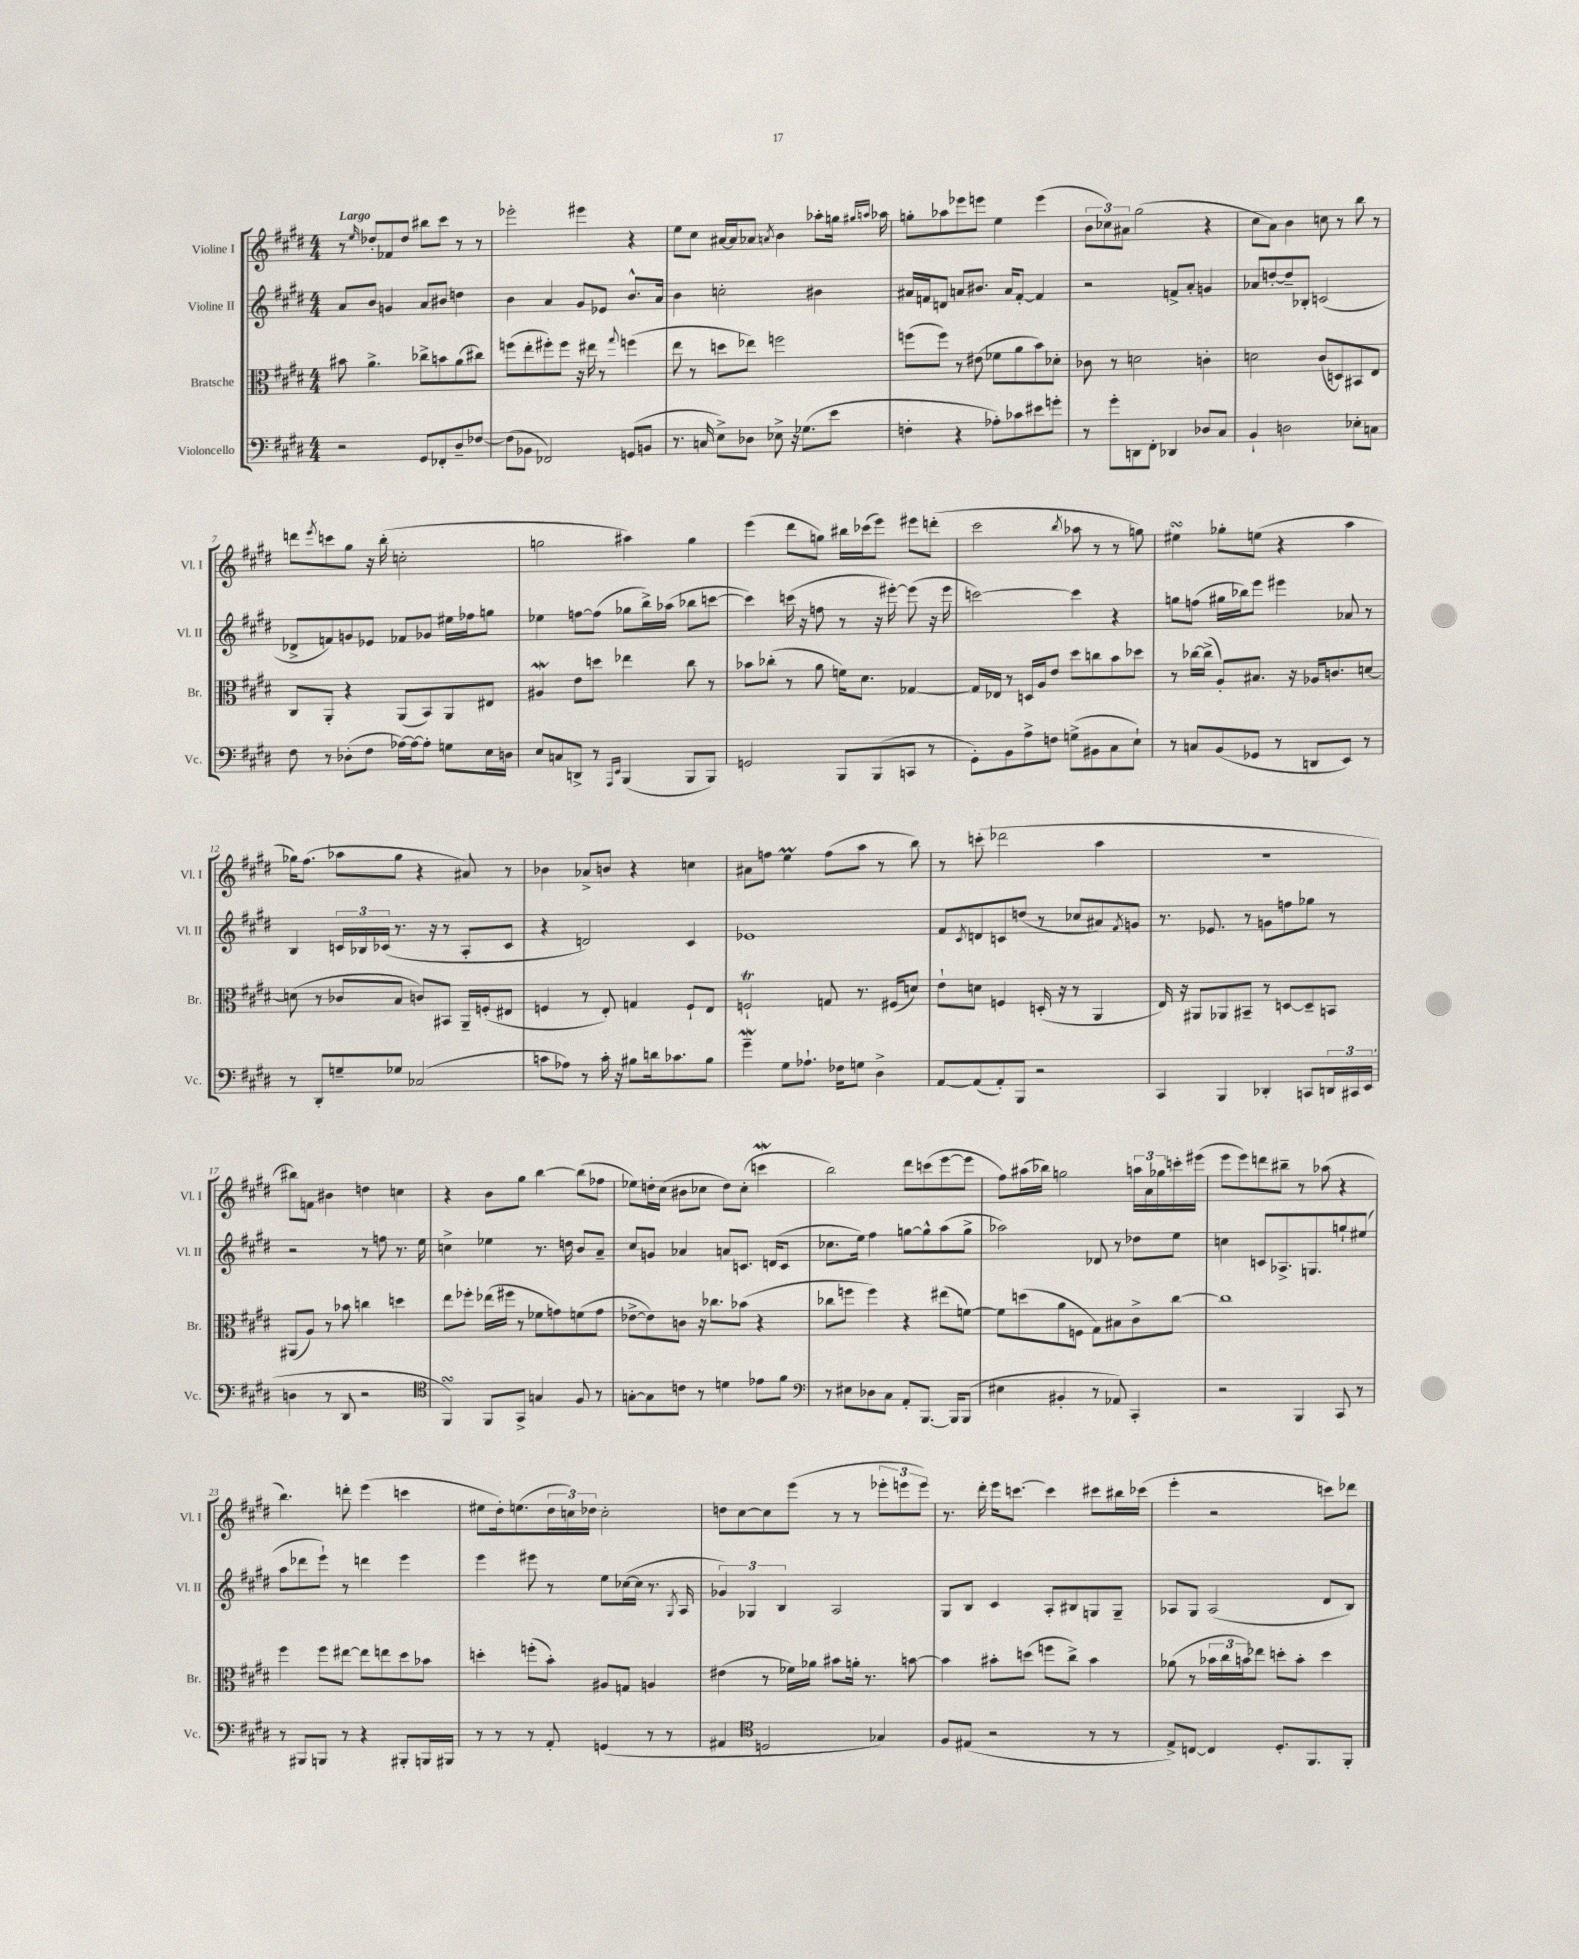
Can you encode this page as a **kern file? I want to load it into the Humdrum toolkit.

**kern	**kern	**kern	**kern
*part4	*part3	*part2	*part1
*staff4	*staff3	*staff2	*staff1
*I"Violoncello	*I"Bratsche	*I"Violine II	*I"Violine I
*I'Vc.	*I'Br.	*I'Vl. II	*I'Vl. I
*clefF4	*clefC3	*clefG2	*clefG2
*k[f#c#g#d#]	*k[f#c#g#d#]	*k[f#c#g#d#]	*k[f#c#g#d#]
*M4/4	*M4/4	*M4/4	*M4/4
=1	=1	=1	=1
!	!	!	!LO:TX:a:B:t=Largo
2r	8b#X\	8a/L	8r
.	.	.	16qqee/
.	4.a^\	8b/J	8dd-X'/L
.	.	4gn/	8f-X/
.	.	.	8dd-/J
8GG#/L	8cc-X^\L	8a/L	8bb#X\L
8FF-X'/	8bn\	8b#X/J	8ccc#\J
8D#~/	(8a\	4ddn\	8r
[8F-X/J	8cc#X\J)	.	8r
=2	=2	=2	=2
(8F-\L]	(8ffn\L	4b\	2eee-X'\
8BB-X\J	8ee'\	.	.
2FF-X/)	8ff#X'\)	4a/	.
.	8ff#\J	.	.
.	16r	8g#/L	4eee#X\
.	16ee#X\	.	.
.	8r	8e-X/J	.
.	8qqgg#/	.	.
(8GGn/L	(4ffn\	8.b^^/L	4r
8BBn/J	.	.	.
.	.	16a/Jk	.
=3	=3	=3	=3
8.r	8ee\	4b\	8ee\L
.	8r	.	8cc#\J
16Cn/	.	.	.
8E^\L)	8ddn\L	2ccn'\	[16a#X/LL
.	.	.	16a#/J]
8D-X\J	8ee-X\J)	.	8a-X/J
.	.	.	8qan/
8E-X^\	2ffn\	.	4b\
16r	.	.	.
(8.G-X\L	.	.	.
.	.	4b#X\	8aa-X'\L
8e\J	.	.	16ggn\Jk
.	.	.	16qqgg#X/LL
.	.	.	16qqaan/JJ
.	.	.	16aa-X\
=4	=4	=4	=4
4Fn'\	(8ffn\L	16a#X/LL	8ggn'\L
.	.	16fn/J	.
.	8ff\J)	8dn/J	8aa-X\
4r	8r	8an/L	8eee-X\
.	(8e#X\	8.b#X/J	8eeen\J
8A-X'\L)	8f-X\L	.	4ee\
.	.	16a/KL	.
8c-X\	8a\	[8f'/J	.
8e#X\	8b\)	4f/]	(4eee\
8gn'\J	8d-X'\J	.	.
=5	=5	=5	=5
8r	8c-X\	2r	12b\L
.	.	.	12cc-X\)
8g#'\L	8r	.	.
.	.	.	12a#X\J
8DDn\	2dn\	.	(2gg#\
8FF#'\J	.	.	.
4DD-X/	.	8fn^/L	.
.	.	8a'/J	.
8D-X/L	4cn'\	4gn/	4r
8C#/J	.	.	.
=6	=6	=6	=6
4BB`/	2dn\	8a-X/L	8cc#\L
.	.	[8ddn'/	8a\J)
2Dn\	.	8dd~/]	4b\
.	.	8B-X'/J	.
.	(8c#/L	(2cn/	8ccn\
.	8Dn/)	.	8r
8E-X'\L	8BB#X/	.	8bb\
8Cn\J	8E/J	.	8r
!!LO:LB:g=z
=7	=7	=7	=7
8F#\	8C#/L	8d-X^/L	8dddn\L
.	.	.	8qeee/
8r	8AA'/J	8fn/)	8cccn\
(8D-X'\L	4r	8gn/	8gg#\J
8F#\J	.	8e-X/J	16r
.	.	.	(16bb'\
[16A-X\LL)	(8AA/L	8f-X/L	2ccn'\
16A-\J_	.	.	.
8A-'\J]	8BB/)	8g-X/J	.
8Gn\L	8AA/	16ee#X\LL	.
.	.	16ff-X\J	.
16E\L	8E#X/J	8ggn\J	.
16Dn\JJ	.	.	.
=8	=8	=8	=8
8E/L	4A#XW/	4ee-X\	2ggn\
8Cn/	.	.	.
8DDn^/J	8e\L	[8ffn\L	.
8r	8ddn\J	(8ff\J]	.
16qqAAA/LL	.	.	.
16qqEE/JJ	.	.	.
(4BBB/	4ee-X\	8gg-X\L	4aa#X\)
.	.	16bb^\L)	.
.	.	(16aa-X\JJ	.
8BBB/L	8cc#\	8bb-X\L	4gg\
8BBB/J)	8r	[8cccn\J	.
=9	=9	=9	=9
2GGn/	8b-X\L	4ccc\])	(4eee\
.	(8cc-X'\J	.	.
.	8r	(16cccn\	8ddd#\L
.	.	16r	.
.	8a\	8ffn\	8ggn\J)
8BBB/L	16fn\KL)	8r	16bb#X\LL
.	8.d#\J	.	(16ccc-X\J
(8BBB/	.	16r	8eee\J)
.	.	[16eee#X'\)	.
8CCn/J	[4G-X/	(8eee#\]	8eee#X\L
8r	.	16r	(8dddn'\J
.	.	16eee#\	.
=10	=10	=10	=10
8GG#'\L)	16G-/LL]	[2cccn\)	2ccc#\
.	16E-X/JJ	.	.
8BB\	8r	.	.
8A^\	16Dn/LL	.	.
.	16A/J	.	.
8Fn\J	8e/J	.	.
.	.	.	8qbb/
(8Gn^\L	8dd#\L	4ccc\]	8aa-X\
8BB#X\	8ccn\	.	8r
8C#\	8b\	4r	8r
8E`\J)	8dd-X\J	.	8ggn\)
=11	=11	=11	=11
8r	8r	8ggn\L	4ee#XsSsS\
8Cn/L	[16cc-X\LL	(8ffn\J	.
.	(16cc-^\JJ]	.	.
(8BB/	8A'/L)	16gg#X\LL	8gg-X'\L
.	.	16bb-X\J)	.
8GG-X/J	8.B#X/J	8eee\J	(8een\J
8r	.	4eee#X\	4r
.	16r	.	.
8DDn/L	16A-X/KL	.	.
.	8.cn/	.	.
8EE/J)	.	8a-X/	4aa\
8r	[8dn/J	8r	.
!!LO:LB:g=z
=12	=12	=12	=12
8r	(8dn\]	4B/	16gg-X\KL)
.	.	.	(8.ff#\J
8DD#'/L	8r	.	.
8Gn~/	8c-X/L	24cn/LL	8aa-X\L
.	.	24B-X/	.
.	.	(24c-X/JJ	.
8G-X/J	8B/J	8.r	8gg-\J
(2C-X/	8cn/L)	.	4r
.	.	16r	.
.	8BB#X/J	8r	.
.	16AA~/LL	8A'/L	8a#X/)
.	(16Fn'/J	.	.
.	8E#X/J	8c-/J	8r
=13	=13	=13	=13
8cn\L	4Fn/	4r	4b-X\
8A-X\J)	.	.	.
8r	8r	2dn/)	8a-X^/L
16c'\	8E'/)	.	8bn/J
16r	.	.	.
8B#X\L	4Gn/	.	4r
16dn\k	.	.	.
8.c-X\	.	.	.
.	8F`/L	4c#/	4ccn\
8B#\J	8E/J	.	.
=14	=14	=14	=14
4g#W~\	2FnT`/	1e-X	8a#X\L
.	.	.	8ffn\J
8G#\L	.	.	4eeM\
8.A-X`\J	.	.	.
.	8Gn/	.	(8ff\L
16F-X\KL	.	.	.
8Gn\J	8.r	.	8aa\J
4D#^\	.	.	8r
.	(16F#X/KL	.	.
.	8dn/J)	.	8bb\)
=15	=15	=15	=15
[8AA/L	8e`\L	8f#/L	8r
.	.	8qc#/	.
(8AA/]	8dn\J	8dn/	(8cccn'\
8AA'/)	4Fn/	8cn/	2ddd-X\
8BBB/J	.	(8ddn/J	.
2r	(16Dn'/	8r	.
.	16r	.	.
.	8r	8cc-X/L	.
.	4AA/	8a#X/)	4aa\
.	.	8qf#/	.
.	.	8gn/J	.
=16	=16	=16	=16
4CC#/	16E/)	8.r	1r
.	16r	.	.
.	8AA#X/L	.	.
.	.	8.e-X/	.
4BBB/	8AA-X/	.	.
.	8BB#X~/J	8r	.
4DD-X'/	8r	8gn\L	.
.	[8Dn/L	8ffn\	.
8CCn/L	8D~/]	8gg-X\J	.
24DDn/L	8BBn/J	8r	.
24CC#X/	.	.	.
(24EE/JJ	.	.	.
!!LO:LB:g=z
=17	=17	=17	=17
4Dn\	(8AA#X/L	2r	8bb#X\L)
.	8A/J)	.	8fn\J
8r	8r	.	4b#X\
8DD#/	8b-X\	.	.
2r	4ccn\	8r	4ddn\
.	.	8ffn\	.
.	4ddn\	8.r	4ccn\
.	.	16ee\	.
=18	=18	=18	=18
*clefC4	*	*	*
4FF#sSSS/)	8ee\L	4ccn^\	4r
.	8ff-X'\J	.	.
8FF#/L	(16ee-X\LL	4ee-X\	8b\L
.	16ff#X\JJ	.	.
8GG#^/J	8r	.	8gg#\J
4Gn/	8f-X\L	8.r	[4bb\
.	8gn\)	.	.
.	.	16ddn\	.
8F#/	(8fn\	8b/L	(8bb\L]
8r	8g\J	8a~/J	8ff-X\J
=19	=19	=19	=19
[8Gn'\L	[8e-X^\L	8cc#/L	8ee-X\L)
8G\]	8e-\])	8gn/J	16ddn'\L
.	.	.	(16cc#\JJ
8cn\J	8cn\J	4a-X/	8b#X\L
8r	16r	.	8cc-X\J
.	8.cc-X\L	.	.
4dn\	.	8an/L	8dd\L)
.	(8b-X\J	8.cn/J	(8cc-'\J
8e-X\L	4r	.	4cccnw\
.	.	(16dn/KL	.
8f#\J	.	8c/J	.
=20	=20	=20	=20
*clefF4	*	*	*
8r	8cc-X\L	8.cc-X\L	2bb\)
8E#X\L	8ffn\J	.	.
.	.	16ee\Jk)	.
8D-X\	4ff\)	4ff#\	.
8C#\J	.	.	.
8AA'/L	4r	[8ggn\L	8ddd#\L
[8.BBB/J	.	8gg^^\]	(8cccn\
.	(8ee#X\L	(8aa\	[8eee\
16BBB/KL]	.	.	.
(8BBB/J	[8fn\J)	8gg^\J	8eee\J]
=21	=21	=21	=21
4E#X\	8f\L]	2aa-X\)	8ff#\L)
.	(8ddn\	.	(16aa#X\L
.	.	.	16bb-X\JJ)
4BB#X'/	8a\	.	2ggn\
.	8Fn\J	.	.
8r	8G#\L)	8d-X/	.
8AA-X/)	8B#X\	8r	.
4CC#'/	8c#^\	8dd-X\L	24aan\LL
.	.	.	24a\
.	.	.	24gg-X\
.	[8cc#\J	8ee\J	16cccn'\
.	.	.	(16eee#X\JJ
=22	=22	=22	=22
2r	1cc#]	4ccn\	8eee\L
.	.	.	8eee\)
.	.	8cn/L	8dddn\
.	.	8.A-X^/	8bb#X~\J
4BBB/	.	.	8r
.	.	8.Gn/	.
.	.	.	(8aa-X\
8CC#/	.	8ggn`/	4r
8r	.	(8ee#X/J	.
!!LO:LB:g=z
=23	=23	=23	=23
8r	4ff#\	8aa\L	4.bb\)
8BBB#X/L	.	8ddd-X\	.
8BBBn/J	8ff#\L	8eee`\J)	.
8r	[8ee#X\J	8r	8dddn'\
4r	8ee#\L]	4dddn\	(4eee\
.	8een\	.	.
8BBB#X'/L	8dd#\	4eee\	4cccn\
16BBBn/L	8b-X\J	.	.
16BBB#X/JJ	.	.	.
=24	=24	=24	=24
8r	4ddn'\	4eee\	8ee#X\L
8r	.	.	16dd#'\k)
.	.	.	(8.een\
8r	(8ffn'\L	8eee#X\	.
8AA'/	8b'\J)	8r	24dd#\L
.	.	.	24ccn\)
.	.	.	24dd-X\JJ
(4GGn/	8A#X/L	8ee\L	2cc'\
.	8Gn/J	([16cc-X\L	.
.	.	16cc-\JJ]	.
8r	4An/	8.r	.
8r	.	.	.
.	.	8qG#/	.
.	.	16A/	.
=25	=25	=25	=25
4AA#X/	(4e#X\	6g-X/)	8ddn\L
.	.	.	[8cc#\
.	.	6G-X/	.
*clefC4	*	*	*
2Dn/	8r	.	8cc#\]
.	.	6B/	.
.	16f-X\LL)	.	(8eee\J
.	16a-X\JJ	.	.
.	8b#X\L	2A/	8r
.	16an'\Jk	.	8r
.	8.r	.	.
4G-X/)	.	.	12eee-X'\L
.	.	.	12eeen\
.	[8bn\	.	.
.	.	.	12eee\J)
=26	=26	=26	=26
8F#/L	4b\]	8G#/L	8.r
(8E#X/J	.	8B/J	.
.	.	.	16ddd#'\
2r	8b#X'\L	4c#/	16eee\KL
.	.	.	[8.cccn\J
.	(8ddn\J	.	.
.	8ffn\L	8A'/L	4ccc\]
.	8cc#^\J)	8B#X/	.
8r	4b#\	8Gn/	8ccc#X\L
8r	.	8G~/J	16bb#X\L
.	.	.	(16ccc-X\JJ
=27	=27	=27	=27
8E^/L)	(8a-X\	8A-X/L	4eee'\
[8Cn/J	8r	8G#/J	.
4C/]	24b-X\LL	(2A-/	2r
.	24cc#\	.	.
.	24bn\J)	.	.
.	8ee-X\J	.	.
8.D#'/L	8ddn'\L	.	.
.	8b'\J	.	.
8.FF#/	.	.	.
.	4dd\	8d#/L	8cccn\L)
8FF#'/J	.	8B/J)	8ddd-X\J
==	==	==	==
*-	*-	*-	*-
